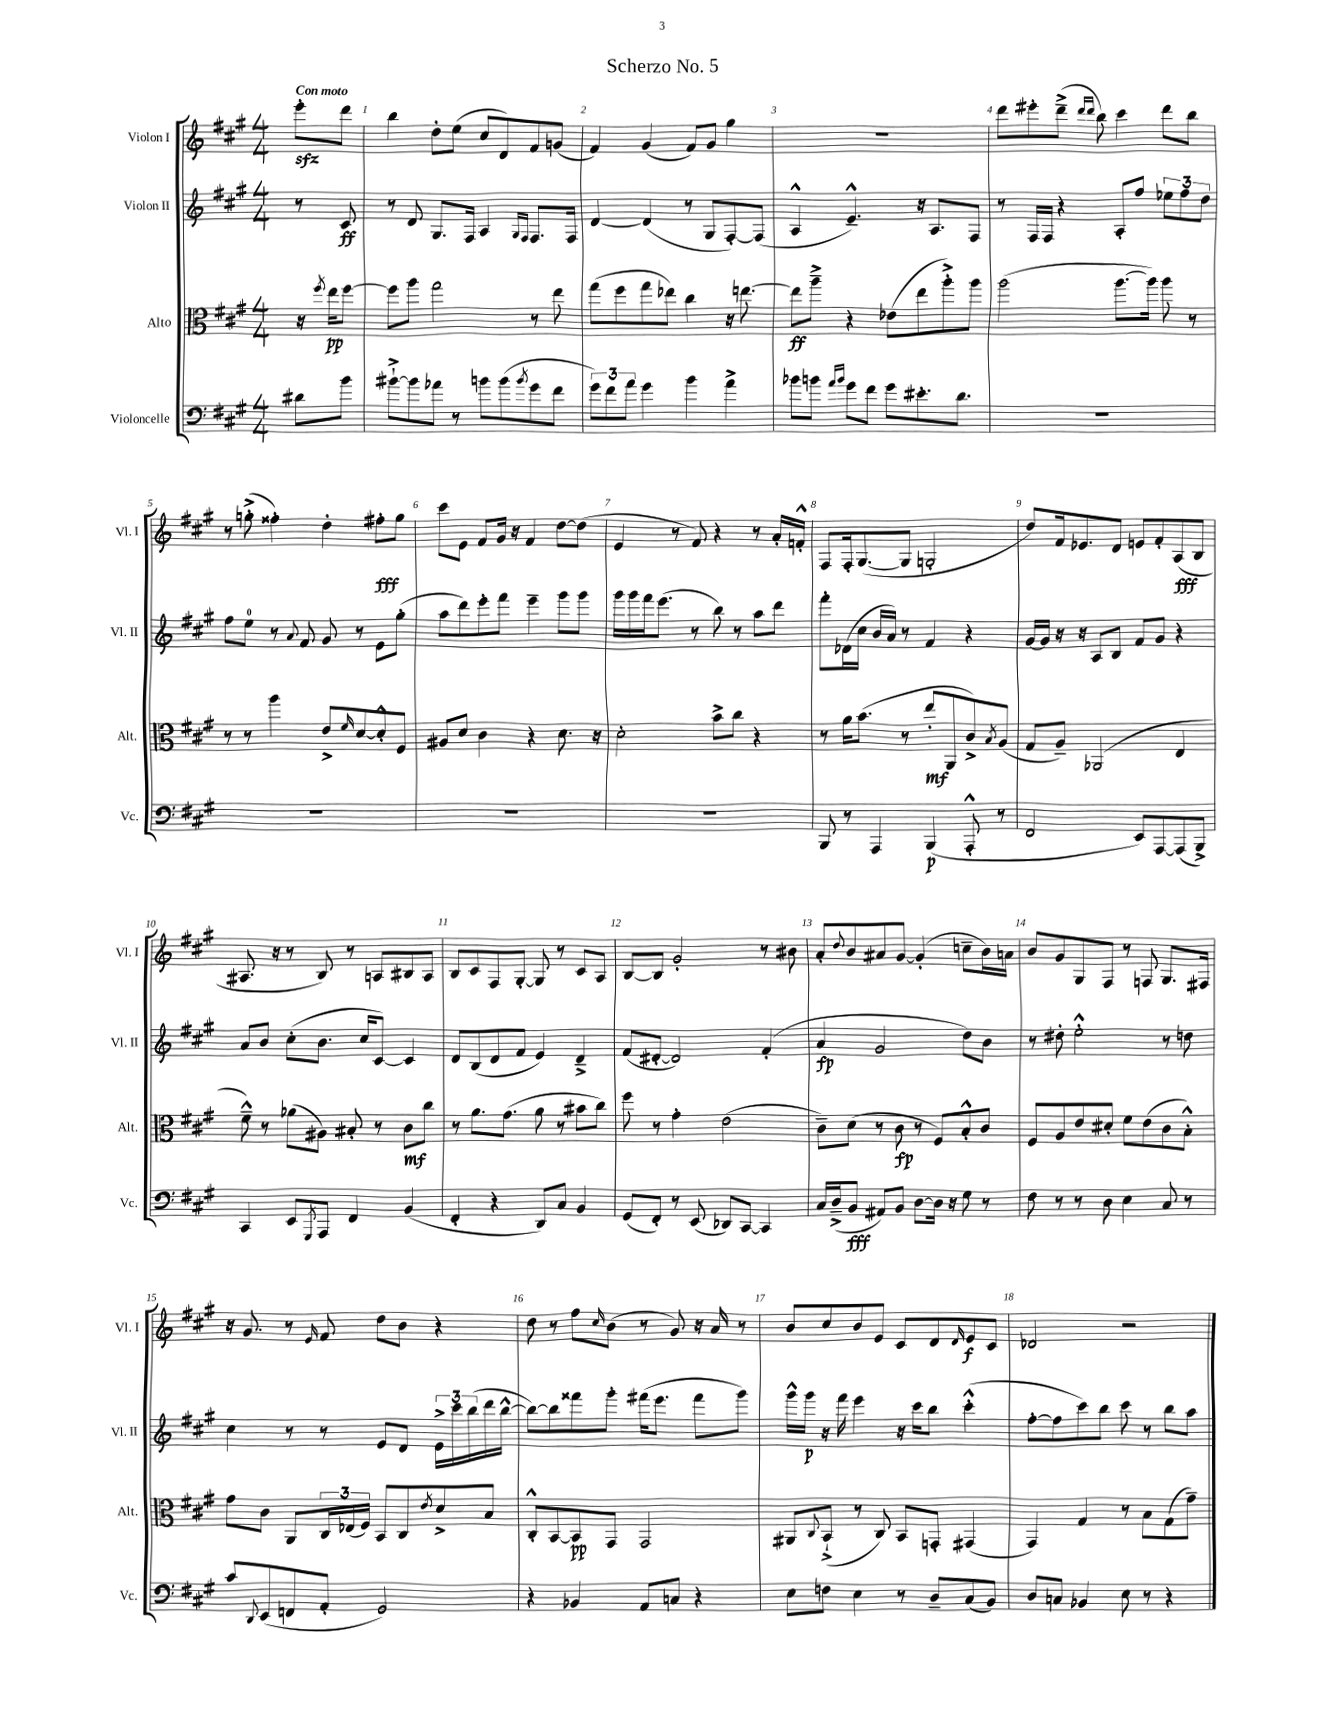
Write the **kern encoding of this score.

**kern	**kern	**kern	**kern
*staff4	*staff3	*staff2	*staff1
*clefF4	*clefC3	*clefG2	*clefG2
*k[f#c#g#]	*k[f#c#g#]	*k[f#c#g#]	*k[f#c#g#]
*M4/4	*M4/4	*M4/4	*M4/4
8d#	16r	8r	8eee'
.	8qff#	.	.
.	16ee	.	.
8b	[8ff#	8c#	8ddd
=	=	=	=
[8b#`^	8ff#]	8r	4bb
8b#]	8aa	8d	.
8a-	2gg#	8.G#	8dd'
8r	.	.	(8ee
.	.	16F#	.
8b	.	4A	8cc#
(8b	.	.	8d)
.	.	16qqG#	.
8qb	.	16qqF#	.
8g#	8r	8.F#	8f#
8f#	8ee	.	(8g
.	.	16F#	.
=	=	=	=
12g#)	(8gg#	[4d	4f#)
12f#	.	.	.
.	8ff#	.	.
12a	.	.	.
4g#	8gg#	(4d]	(4g#
.	8ee-)	.	.
4b	4cc#	8r	8f#)
.	.	8G#	8g#
4a^	16r	[8F#')	4gg#
.	[8.ee	.	.
.	.	(8F#]	.
=	=	=	=
8b-	8ee]	4A^^	1r
8b	8aa~^	.	.
16qqa	.	.	.
16qqb	.	.	.
8g#	4r	4.e~^^)	.
8f#	.	.	.
8g#	(8e-	.	.
8.e#'	8ee	16r	.
.	.	8.A	.
.	8aa'^)	.	.
8.d	.	.	.
.	8aa	8F#	.
=	=	=	=
1r	(2aa	8r	8ddd
.	.	16F#	8eee#'
.	.	16F#	.
.	.	4r	(8ddd~^
.	.	.	16qqddd
.	.	.	16qqddd
.	.	.	8bb)
.	[8.aa	8A'	4ccc#
.	.	8ff#	.
.	16aa])	.	.
.	8aa	12ee-	8ddd
.	.	12ff#	.
.	8r	.	8bb
.	.	12dd	.
=	=	=	=
1r	8r	8ff#	8r
.	8r	8ee	(8gg'^
.	4aa	8r	4ff##')
.	.	8qqa	.
.	.	8f#	.
.	8e^	8g#	4dd'
.	16qqf#	.	.
.	[8d	8r	.
.	8d'^^]	8e	8ff#'
.	8F#	(8gg#'	8gg
=	=	=	=
1r	8A#	8aa	8ccc#
.	8d	8ddd)	8e
.	4c#	8eee'	8f#
.	.	8fff#	16g#
.	.	.	16r
.	4r	4eee~	4f#
.	8.d	8ggg#	[8dd
.	.	8ggg#	(8dd]
.	16r	.	.
=	=	=	=
1r	2d'	16ggg#	4e
.	.	16ggg#	.
.	.	16fff#	.
.	.	(8.eee	.
.	.	.	8r
.	.	8r	8f#)
.	8b^	8bb)	4r
.	8cc#	8r	.
.	4r	8aa	8r
.	.	8ddd	16a'
.	.	.	16f'^^
=	=	=	=
8BBB	8r	8fff#'	8F#
8r	16a	(16d-	16F#'
.	(8.b	16cc#	([8.G#
4AAA	.	16b	.
.	.	16a)	.
.	8r	8r	8G#]
(4BBB	8ee'	4f#	2G'
.	8AA	.	.
8AAA'^^	8c#^)	4r	.
.	8qB	.	.
8r	(8A	.	.
=	=	=	=
2FF#	8G#	[16g#	8dd)
.	.	16g#]	.
.	8A~)	16r	16f#
.	.	16r	8.e-
.	(2AA-	8A	.
.	.	8B	8d
8EE)	.	8f#	8e
[8AAA	.	8g#	8f#'
(8AAA]	4E	4r	(8A
8BBB^)	.	.	8B
=	=	=	=
4CC#	8f#~^^)	8a	8.A#
.	8r	8b	.
.	.	.	16r
8EE	(8a-	(8cc#'	8r
8qGGG#	.	.	.
8AAA	8A#)	8.b	8B)
4FF#	8B#'	.	8r
.	.	16cc#	.
.	8r	[8c#)	8A
(4BB	8c#	4c#]	8B#
.	8cc#	.	8A
=	=	=	=
4FF#'	8r	8d	8B
.	8.a	(8B	8c#
4r	.	8d	8F#
.	(8.g#	.	.
.	.	8f#	[8G#'
8DD)	8a	4e)	8G#]
8C#	8r	.	8r
4BB	8b#	4d~^	8c#
.	8cc#)	.	8A
=	=	=	=
(8GG#	8ff#	(8f#	[8B
8FF#')	8r	[8d#'	8B]
8r	4g#'	2d#])	2g#'
(8EE	.	.	.
8DD-)	(2e	.	.
[8CC#	.	.	.
4CC#]	.	(4f#'	8r
.	.	.	8b#
=	=	=	=
16C#	8c#~)	4a	8a'
(16D~^	.	.	.
.	.	.	8qqdd
8BB	(8d	.	8b
8AA#)	8r	2g#	8a#
8BB	8c#	.	[8g#
[8D	8r	.	(4g#']
16D]	8F#)	.	.
16r	.	.	.
8G#	8B'^^	8dd)	8cc~
8r	8c#	8b	16b)
.	.	.	16a
=	=	=	=
8F#	8F#	8r	8b
8r	8A	8dd#'	8g#
8r	8e	2ee'^^	8G#
8D	8d#'	.	8F#
4E	8f#	.	8r
.	(8e	.	8F
8C#	8c#	8r	8.G#
8r	8B'^^)	8dd	.
.	.	.	16F#
=	=	=	=
8c#	8g#	4cc#	16r
.	.	.	8.g#
8qqDD	.	.	.
(8EE	8c#	.	.
8FF	8AA	8r	8r
.	.	.	16qqe
8AA'	24C#	8r	8f#
.	(24E-	.	.
.	24F#)	.	.
2GG#)	8BB	8e	8dd
.	8C#	8d	8b
.	8qe	.	.
.	8d^	24e^	4r
.	.	24ccc#	.
.	.	(24bb	.
.	8B	16ddd	.
.	.	[16bb^^	.
=	=	=	=
4r	8C#'^^	8bb_)	8dd
.	[8BB	8bb]	8r
4BB-	8BB]	8fff##	8ff#
.	.	.	16qqcc#
.	8GG#	8ggg#'	(8b
8AA	2GG#	(16fff#	8r
.	.	8.eee	.
8C	.	.	8g#)
4r	.	8fff#	16r
.	.	.	16a
.	.	8ggg#)	8r
=	=	=	=
8E	8AA#	16ggg#^^	8b
.	.	16ggg#	.
.	8qqC#	.	.
8F	(8BB`^	16r	8cc#
.	.	16fff#	.
4E	8r	4eee	8b
.	8C#)	.	8e
8r	8BB	16r	8c#
.	.	16ccc#	.
8D~	8GG'	8bb	8d
.	.	.	16qqd
(8C#	(4GG#	(4ccc#'^^	8e
8BB)	.	.	8c#
=	=	=	=
8D	4GG#)	[8ff#'	2d-
8C	.	8ff#]	.
4BB-	4G#	8ccc#)	.
.	.	8bb	.
8E	8r	8ccc#	2r
8r	8B	8r	.
4r	(8G#	8bb	.
.	8g#~)	8aa	.
==	==	==	==
*-	*-	*-	*-
